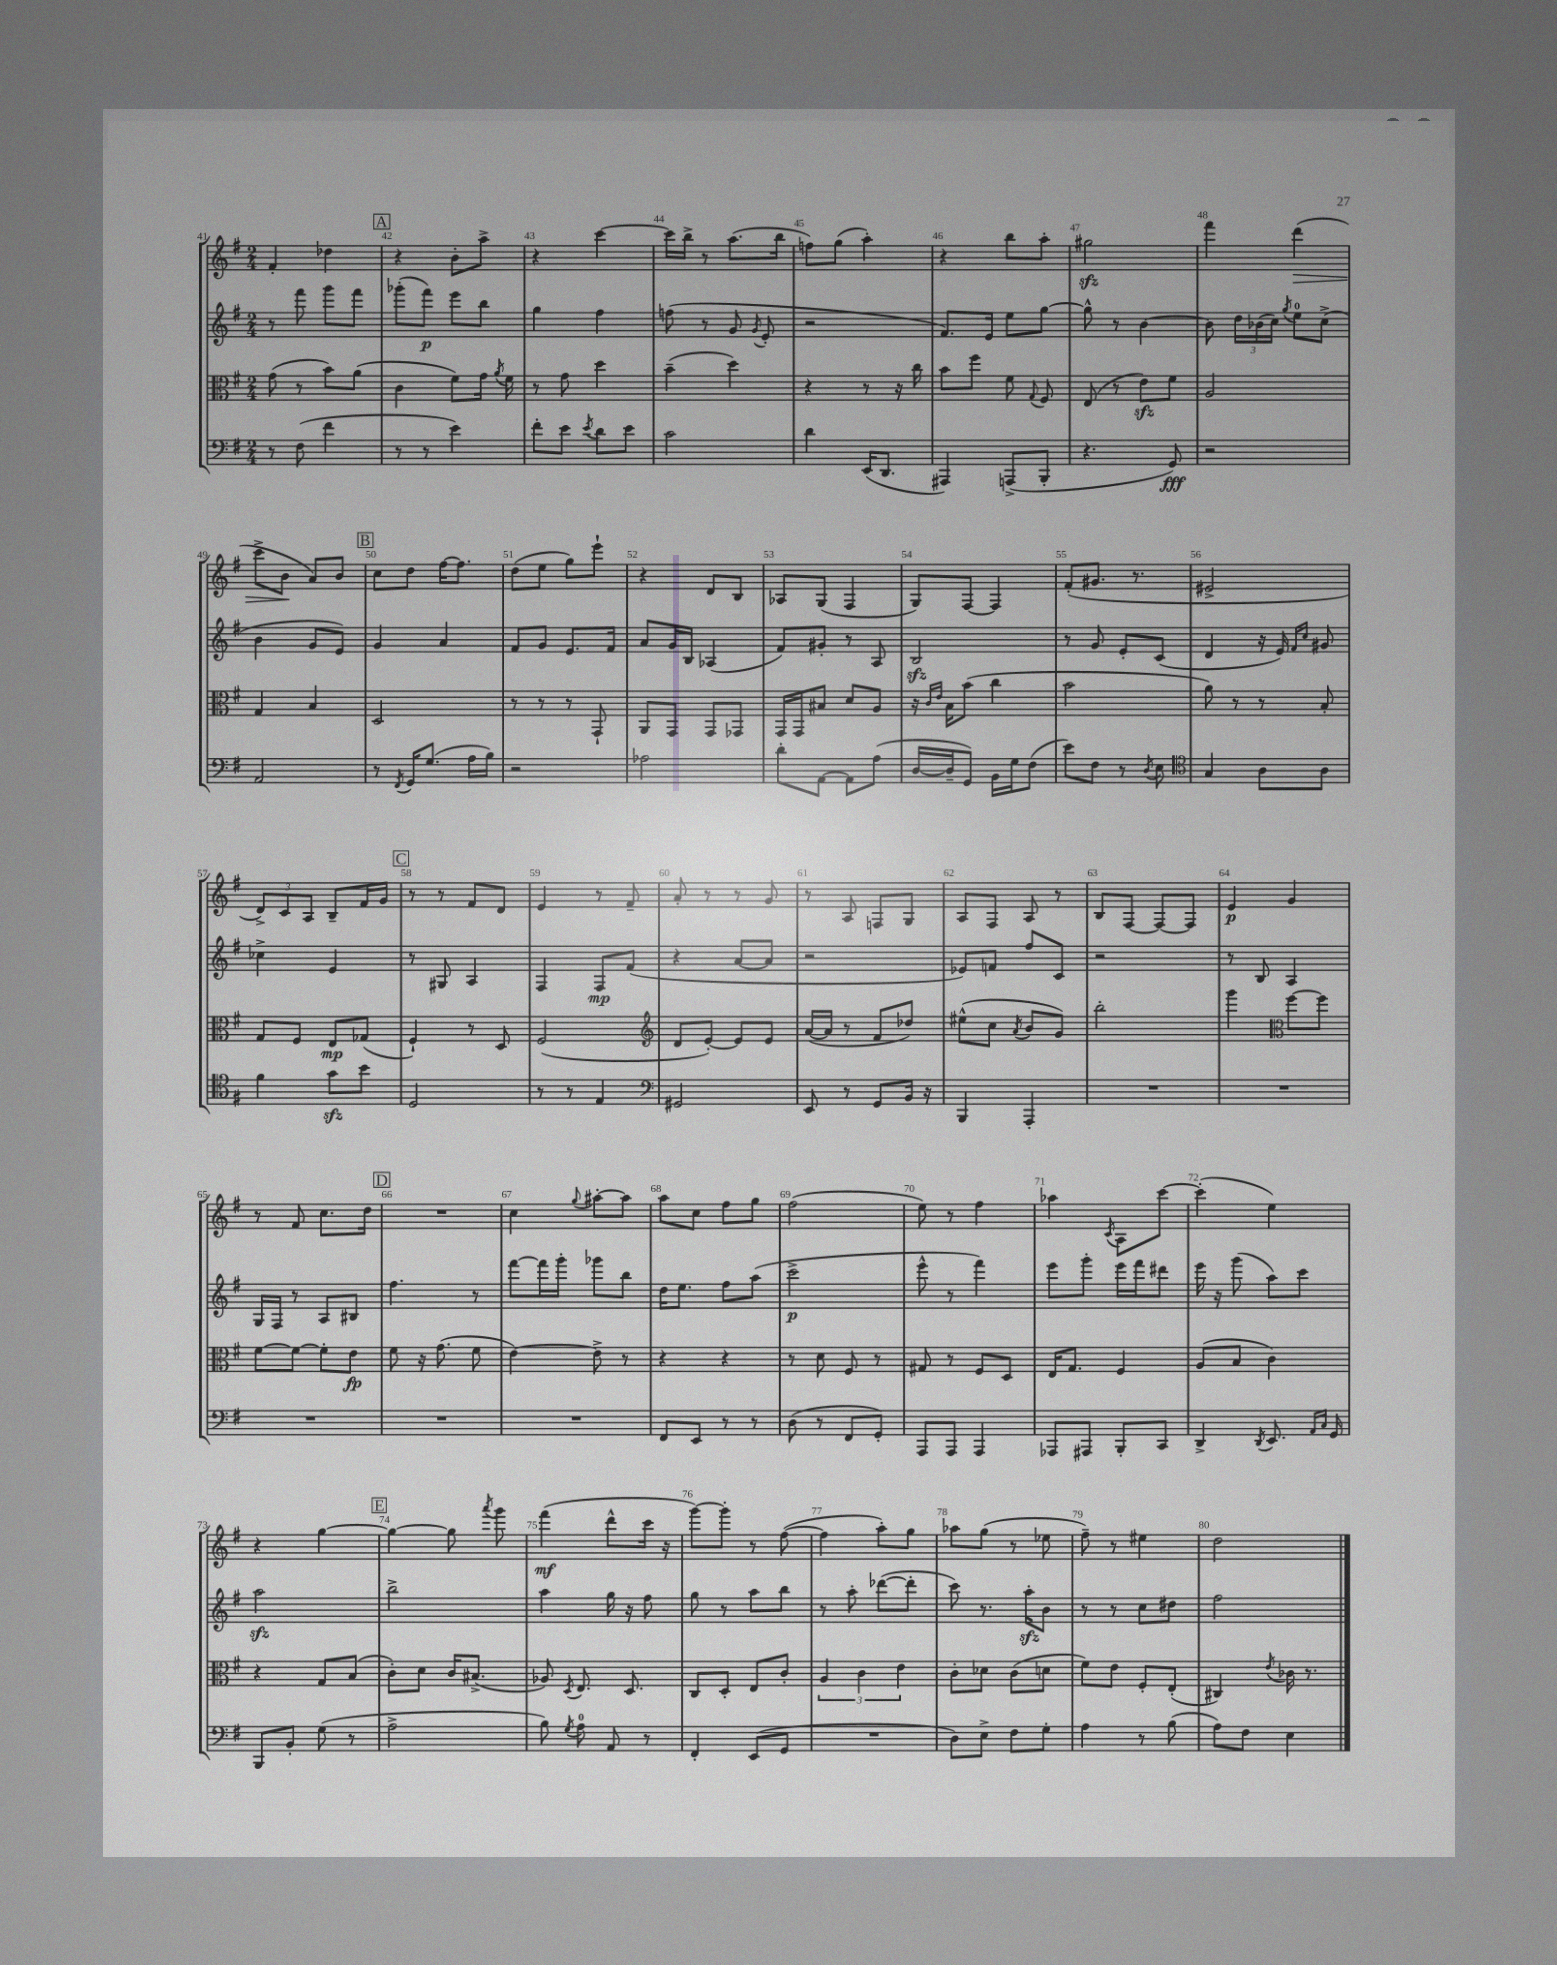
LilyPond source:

<<
\new StaffGroup <<
\new Staff = "s0" {
    \clef treble \key g \major \numericTimeSignature \time 2/4
    \autoBeamOff fis'4-. des''4 |
    \mark \markup { \box "A" } r4 b'8[-. a''8]-> |
    r4 c'''4~ |
    c'''16[ b''16]-> r8 a''8.[( b''16] |
    f''8[) g''8]( a''4-.) |
    r4 b''8[ a''8]-. |
    gis''2\sfz |
    fis'''4 d'''4\>( |
    c'''8[-> b'8]\! a'8[) b'8] |
    \mark \markup { \box "B" } c''8[ d''8] fis''16[~ fis''8.] |
    d''8[( e''8] g''8[) e'''8]-! |
    r4 d'8[ b8] |
    aes8[ g8]( fis4 |
    g8[) fis8]~ fis4 |
    fis'8[-.( gis'8.] r8. |
    eis'2-> |
    \tuplet 3/2 { d'8[->) c'8 a8] } b8[-- fis'16 g'16] |
    \mark \markup { \box "C" } r8 r8 fis'8[ d'8] |
    e'4 r8 fis'8-- |
    a'8-. r8 r8 g'8 |
    r8 a8 f8[ g8] |
    a8[ fis8] a8 r8 |
    b8[ fis8]~ fis8[~ fis8] |
    e'4\p g'4 |
    r8 fis'8 c''8.[ d''16] |
    \mark \markup { \box "D" } R2 |
    c''4 \appoggiatura { g''8 } ais''8[~-. ais''8] |
    a''8[ c''8] fis''8[ g''8] |
    fis''2( |
    e''8) r8 fis''4 |
    aes''4 \acciaccatura { c'8 } a8[ c'''8]~ |
    c'''4-.( e''4) |
    r4 g''4~ |
    \mark \markup { \box "E" } g''4~ g''8 \acciaccatura { a'''8 } g'''8 |
    fis'''4\mf( d'''8[-^ c'''16] r16 |
    g'''8[~) g'''8]-. r8 fis''8~( |
    fis''4 a''8[-.) g''8] |
    aes''8[ g''8]( r8 ees''8 |
    fis''8--) r8 eis''4 |
    d''2 \bar "|." |
}
\new Staff = "s1" {
    \clef treble \key g \major \numericTimeSignature \time 2/4
    \autoBeamOff r8 fis'''8 g'''8[ fis'''8] |
    \mark \markup { \box "A" } ges'''8[-.( fis'''8]\p) e'''8[ b''8] |
    g''4 fis''4 |
    f''8( r8 g'8 \acciaccatura { g'8 } e'8-. |
    r2 |
    fis'8.[) e'16] e''8[ g''8]~ |
    g''8-^ r8 b'4~ |
    b'8 \tuplet 3/2 { d''16[ bes'16( c''16]) } \acciaccatura { g''8 } e''8[-0 c''8]->( |
    b'4 g'8[ e'8]) |
    \mark \markup { \box "B" } g'4 a'4 |
    fis'8[ g'8] e'8.[ fis'16] |
    a'8[ g'16 b16] aes4( |
    fis'8[) gis'8]-. r8 a8 |
    b2\sfz |
    r8 g'8 e'8[-. c'8]( |
    d'4 r16 e'16) \grace { fis'16[ c''16] } gis'8 |
    ces''4-> e'4 |
    \mark \markup { \box "C" } r8 gis8 a4 |
    fis4 fis8[\mp fis'8]( |
    r4 a'8[~ a'8] |
    r2 |
    ees'8[) f'8] fis''8[ c'8] |
    r2 |
    r8 b8 a4 |
    g16[ fis16] r8 a8[ bis8] |
    \mark \markup { \box "D" } fis''4. r8 |
    fis'''8[~ fis'''16 g'''16]-. ges'''8[ b''8] |
    d''16[ e''8.] fis''8[ a''8]( |
    c'''2->\p |
    e'''8-^ r8 fis'''4) |
    e'''8[ g'''8]-. e'''16[ fis'''16 dis'''8] |
    e'''16 r16 g'''8( a''8[) c'''8] |
    a''2\sfz |
    \mark \markup { \box "E" } b''2-> |
    a''4 g''16 r16 fis''8 |
    g''8 r8 a''8[ b''8] |
    r8 a''8-. des'''8[~( des'''8]-. |
    c'''8) r8. a''16[-.\sfz b'8] |
    r8 r8 c''8[ dis''8] |
    fis''2 \bar "|." |
}
\new Staff = "s2" {
    \clef alto \key g \major \numericTimeSignature \time 2/4
    \autoBeamOff g'8( r8 b'8[) a'8]( |
    \mark \markup { \box "A" } c'4 fis'8[) g'16] \acciaccatura { a'8 } fis'16 |
    r8 g'8 d''4 |
    b'4--( d''4) |
    r4 r8 r16 c''16 |
    b'8[ fis''8] fis'8 \appoggiatura { g8 } fis8 |
    e8( r8 e'8[\sfz) fis'8] |
    a2 |
    g4 b4 |
    \mark \markup { \box "B" } d2 |
    r8 r8 r8 g,8-! |
    a,8[ g,8] g,8[ ges,8] |
    g,16[ g,16 bis8] d'8[ a8] |
    r16 \grace { c'16[ e'16] } b16[ b'8]( c''4 |
    b'2 |
    a'8) r8 r8 b8-. |
    g8[ fis8] e8[\mp ges8]( |
    \mark \markup { \box "C" } fis4-!) r8 d8 |
    fis2( |
    \clef treble d'8[ e'8]~-.) e'8[ e'8] |
    a'16[~( a'16] r8 fis'8[ des''8]) |
    eis''8[-^( c''8] \acciaccatura { a'8 } b'8[ g'8]) |
    b''2-. |
    g'''4 \clef alto fis''8[~ fis''8] |
    fis'8[~ fis'8]~ fis'8[-. e'8]\fp |
    \mark \markup { \box "D" } fis'8 r16 g'8.( fis'8 |
    e'4~) e'8-> r8 |
    r4 r4 |
    r8 d'8 fis8 r8 |
    gis8 r8 fis8[ d8] |
    e16[ g8.] fis4 |
    a8[( b8] c'4) |
    r4 g8[ b8]( |
    \mark \markup { \box "E" } c'8[-.) d'8] c'16[ bis8.]->( |
    aes8) \acciaccatura { d8 } e8. d8. |
    c8[ d8]-. e8[ c'8]-. |
    \tuplet 3/2 { a4 c'4 e'4 } |
    c'8[-. des'8] c'8[( d'8] |
    fis'8[) e'8] fis8[-. e8]-.( |
    cis4) \acciaccatura { e'8 } ces'16 r8. \bar "|." |
}
\new Staff = "s3" {
    \clef bass \key g \major \numericTimeSignature \time 2/4
    \autoBeamOff r8 fis8( fis'4 |
    \mark \markup { \box "A" } r8 r8 e'4) |
    fis'8[-. e'8] \acciaccatura { e'8 } d'8[ e'8] |
    c'2 |
    d'4 e,16[( d,8.] |
    ais,,4) a,,8[->( b,,8]-. |
    r4. g,8\fff) |
    r2 |
    a,2 |
    \mark \markup { \box "B" } r8 \acciaccatura { fis,8 } g,16[ g8.]( a16[ b16]) |
    r2 |
    aes2 |
    d'8[-. a,8]~ a,8[ a8]( |
    d16[~ d16-- g,8]) b,16[ g16 fis8]( |
    e'8[) fis8] r8 \acciaccatura { d8 } e8 |
    \clef tenor g4 a8[ a8] |
    fis'4 g'8[\sfz b'8] |
    \mark \markup { \box "C" } d2 |
    r8 r8 e4 |
    \clef bass gis,2 |
    e,8 r8 g,8[ b,16] r16 |
    b,,4 a,,4-. |
    R2 |
    R2 |
    R2 |
    \mark \markup { \box "D" } R2 |
    R2 |
    fis,8[ e,8] r8 r8 |
    d8( r8 fis,8[ g,8]-.) |
    a,,8[ a,,8] a,,4 |
    aes,,8[ ais,,8] b,,8[-. c,8] |
    d,4-> \acciaccatura { d,8 } e,8. \grace { a,16[ c16] } g,16 |
    b,,8[ b,8]-. g8( r8 |
    \mark \markup { \box "E" } a2-> |
    b8) \acciaccatura { g8 } a8-0 a,8 r8 |
    fis,4-. e,8[( g,8] |
    R2 |
    d8[) e8]-> fis8[ g8]-. |
    a4 r8 b8( |
    a8[) fis8] e4 \bar "|." |
}
>>
>>
\layout { \context { \Score currentBarNumber = #41 \override BarNumber.break-visibility = ##(#f #t #t) barNumberVisibility = #all-bar-numbers-visible } }
